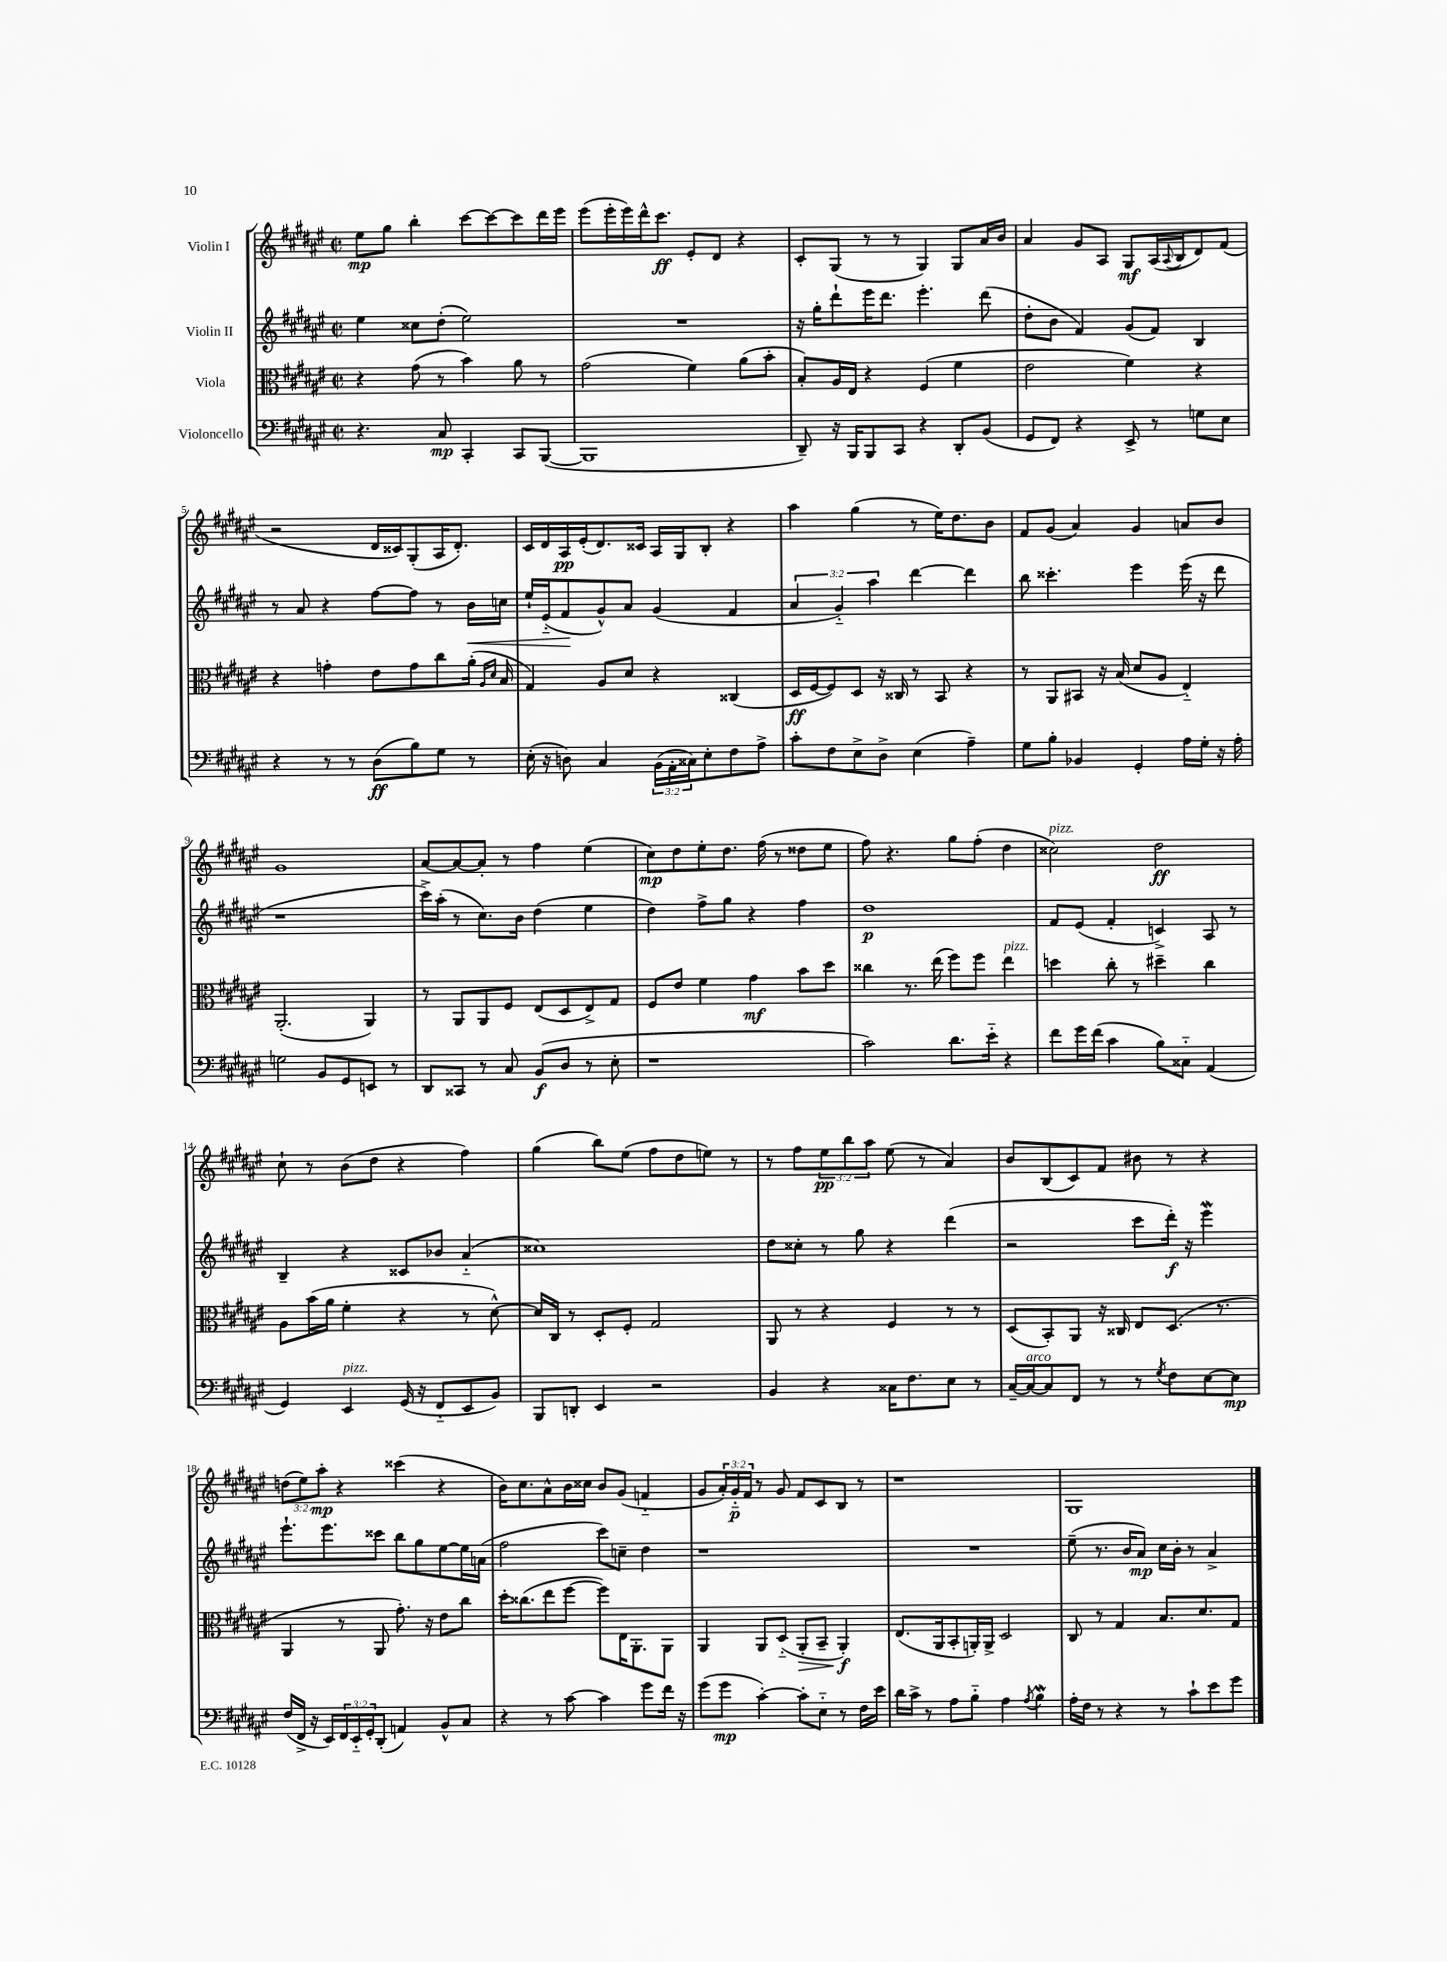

**kern	**kern	**kern	**kern
*staff4	*staff3	*staff2	*staff1
*clefF4	*clefC3	*clefG2	*clefG2
*k[f#c#g#d#a#e#]	*k[f#c#g#d#a#e#]	*k[f#c#g#d#a#e#]	*k[f#c#g#d#a#e#]
*M2/2	*M2/2	*M2/2	*M2/2
*met(c|)	*met(c|)	*met(c|)	*met(c|)
4.r	4r	4ee#	8ee#
.	.	.	8gg#
.	(8g#	8cc##	4bb'
8C#	8r	(8dd#'	.
4CC#'	4b)	2ee#)	[8ccc#
.	.	.	8ccc#_
8CC#	8a#	.	8ccc#]
([8BBB	8r	.	16ddd#
.	.	.	16eee#
=	=	=	=
1BBB]	(2g#	1r	(8eee#
.	.	.	16eee#'
.	.	.	16eee#)
.	.	.	16ddd#^^
.	.	.	8.ccc#
.	4f#)	.	8e#'
.	.	.	8d#
.	(8a#	.	4r
.	8b'	.	.
=	=	=	=
8DD#~)	8B')	16r	8c#'
.	.	16gg#'	.
16r	16A#	8ddd#`	(8G#
16BBB	16E#	.	.
8BBB	4r	16eee#	8r
.	.	8.ddd#	.
8CC#	.	.	8r
4r	(4F#	4.eee#'	4G#)
8DD#'	4f#	.	8G#
(8BB	.	(8ddd#	16a#
.	.	.	16b
=	=	=	=
8GG#	2e#	8dd#'	4a#
8FF#)	.	8b	.
4r	.	4f#)	8g#
.	.	.	8A#
8EE#^	4f#)	(8g#	8G#
8r	.	8f#)	(16A#
.	.	.	8qqA#
.	.	.	16B
8G	4r	4B	8d#)
8E#	.	.	(8f#
=	=	=	=
4r	4r	8r	2r
.	.	8a#	.
8r	4g'	4r	.
8r	.	.	.
(8D#	8e#	[8ff#	16d#
.	.	.	16c##)
8B)	8g	8ff#]	(8G#'
8G#	8cc#	8r	16A#
.	.	.	8.d#')
8r	(16a#'	16b	.
.	16qqA#	.	.
.	16qqd#	.	.
.	16B	16cc	.
=	=	=	=
(16E#'	4G#)	16ee#`	16c#
16r	.	(16e#'~	16d#
8D)	.	8f#	16A#
.	.	.	(16e#'
4C#	8A#	8g#^^)	8.d#)
.	8d#	8a#	.
.	.	.	16c##
(24BB	4r	(4g#	16A#
24AA#'	.	.	.
.	.	.	16G#
24C##)	.	.	.
8E#'	.	.	8B'
8F#	(4C##	4f#	4r
8A#^	.	.	.
=	=	=	=
8c#'	16D#	6a#	4aa#
.	[16F#	.	.
8F#	8F#])	.	.
.	.	6g#'~)	.
8E#^	8D#	.	(4gg#
.	.	6aa#	.
8D#^	16r	.	.
.	16C##	.	.
(4E#	8r	[4ddd#	8r
.	8BB	.	16ee#)
.	.	.	8.dd#
4A#~)	4r	4ddd#]	.
.	.	.	8b
=	=	=	=
8G#	8r	8bb	8f#
8B'	8AA#	4.ccc##'	(8g#
4BB-	8BB#	.	4a#)
.	16r	.	.
.	(16B	.	.
4GG#'	8d#	4eee#	4g#
.	8A#	.	.
16A#	4E#'~)	(16eee#	8a
16G#'	.	16r	.
16r	.	8ddd#	8b
16A#'	.	.	.
=	=	=	=
2G	(2.AA#'	1r	1g#
8BB	.	.	.
8GG#	.	.	.
8EE	4AA#)	.	.
8r	.	.	.
=	=	=	=
8DD#	8r	16ccc#^)	[8a#
.	.	(16aa#'	.
8CC##	8AA#	8r	8a#_
8r	8AA#	8.cc#)	8a#']
8C#	8F#	.	8r
.	.	16b	.
(8BB	(8E#	(4dd#	4ff#
8D#	8D#	.	.
8r	8E#^)	4ee#	(4ee#
8E#'	8G#	.	.
=	=	=	=
1r	8F#	4dd#)	8cc#)
.	8e#	.	8dd#
.	4f#	8ff#^	8ee#'
.	.	8gg#	8.dd#
.	4g#	4r	.
.	.	.	(16ff#
.	.	.	8r
.	8b	4ff#	8dd##
.	8dd#	.	8ee#
=	=	=	=
2c#)	4cc##	1dd#	8ff#)
.	.	.	4.r
.	8.r	.	.
.	(16ee#	.	.
8.d#	8ff#)	.	8gg#
.	8ff#	.	(8ff#'
16e#'~	.	.	.
4r	4ee#	.	4dd#
=	=	=	=
8f#	4dd	8f#	2cc##)
16g#	.	(8e#	.
(16f#	.	.	.
4c#	8cc#'	4f#'	.
.	8r	.	.
8B)	4dd#~	4c^)	2dd#
8C##'~	.	.	.
(4AA#	4cc#	8A#	.
.	.	8r	.
=	=	=	=
4GG#)	8A#	4B~	8cc#`
.	(16b	.	8r
.	16a#	.	.
4EE#	4f#'	4r	(8b
.	.	.	8dd#
(16GG#	4r	8c##	4r
16r	.	.	.
8FF#'~	.	8b-	.
8EE#	8r	(4a#'~	4ff#)
8BB)	[8d#^^)	.	.
=	=	=	=
8BBB	16d#]	1cc##)	(4gg#
.	16C#	.	.
8DD'	8r	.	.
4EE#	8D#'	.	8bb)
.	8F#'	.	(8ee#
2r	2G#	.	8ff#
.	.	.	8dd#
.	.	.	8ee)
.	.	.	8r
=	=	=	=
4BB	8AA#	8dd#	8r
.	8r	8cc##'	8ff#
4r	4r	8r	12ee#
.	.	.	12bb
.	.	8gg#	.
.	.	.	12aa#
16C##	4F#	4r	(8ee#
8.F#	.	.	.
.	.	.	8r
8E#	8r	(4ddd#	4a#)
8r	8r	.	.
=	=	=	=
[16C#~	(8D#	2r	8b
16C#_	.	.	.
8C#]	8BB')	.	(8B
8FF#	8AA#	.	8c#)
8r	16r	.	8f#
.	16C##	.	.
8r	8E#	8ccc#	8b#
8qG#	.	.	.
8F#	(8.D#	16ddd#')	8r
.	.	16r	.
[8E#	.	4eee#	4r
.	8.r	.	.
8E#]	.	.	.
=	=	=	=
(16F#	4AA#	8.eee#`	(12dd
16FF#^	.	.	.
.	.	.	12ee#)
16r	.	.	.
.	.	.	12aa#'
16EE#)	.	8.eee#	.
24FF#	8r	.	4r
24EE#'~	.	.	.
24GG#'	.	.	.
(8DD#'	8AA#	8ccc##	.
4AA)	8.g#')	8bb	(4ccc##
.	.	8gg#	.
.	16r	.	.
8BB^^	8e#	[8ee#	4r
8C#	8cc#	16ee#]	.
.	.	(16a	.
=	=	=	=
4r	16dd#'	2ff#	16b)
.	(8.cc##	.	8.cc#
8r	8ee#	.	8a#^^
[8c#	[8ff#	.	16b
.	.	.	16cc##
4c#]	8ff#])	8ccc#)	8b
.	16E#	8cc~	(8g#
.	8.AA#'	.	.
8g#	.	4dd#	4f'~
16f#	8AA#	.	.
16r	.	.	.
=	=	=	=
(8g#	4AA#	1r	8g#
8g#	.	.	24a#')
.	.	.	24g#'~
.	.	.	24f#
[4c#')	8AA#	.	8r
.	(8D#'~	.	8g#
8c#']	8AA#'	.	8f#
8E#'~	8BB~	.	8c#
8r	4AA#')	.	8B
16F#	.	.	8r
16e#	.	.	.
=	=	=	=
16d#	(8.E#	1r	1r
16c#^	.	.	.
8r	.	.	.
.	16AA#	.	.
8A#	8BB'	.	.
8B'~	16AA')	.	.
.	16AA^	.	.
4A#	2D#	.	.
8qA#	.	.	.
4B	.	.	.
=	=	=	=
16A#'	8C#	(8ee#~	1G#
16F#	.	.	.
8r	8r	8.r	.
4r	4G#	.	.
.	.	16b	.
.	.	8a#)	.
8r	8.B	16cc#	.
.	.	16b'	.
8c#`	.	8r	.
.	8.d#	.	.
8e#	.	4a#^	.
8g#	8G#	.	.
==	==	==	==
*-	*-	*-	*-
